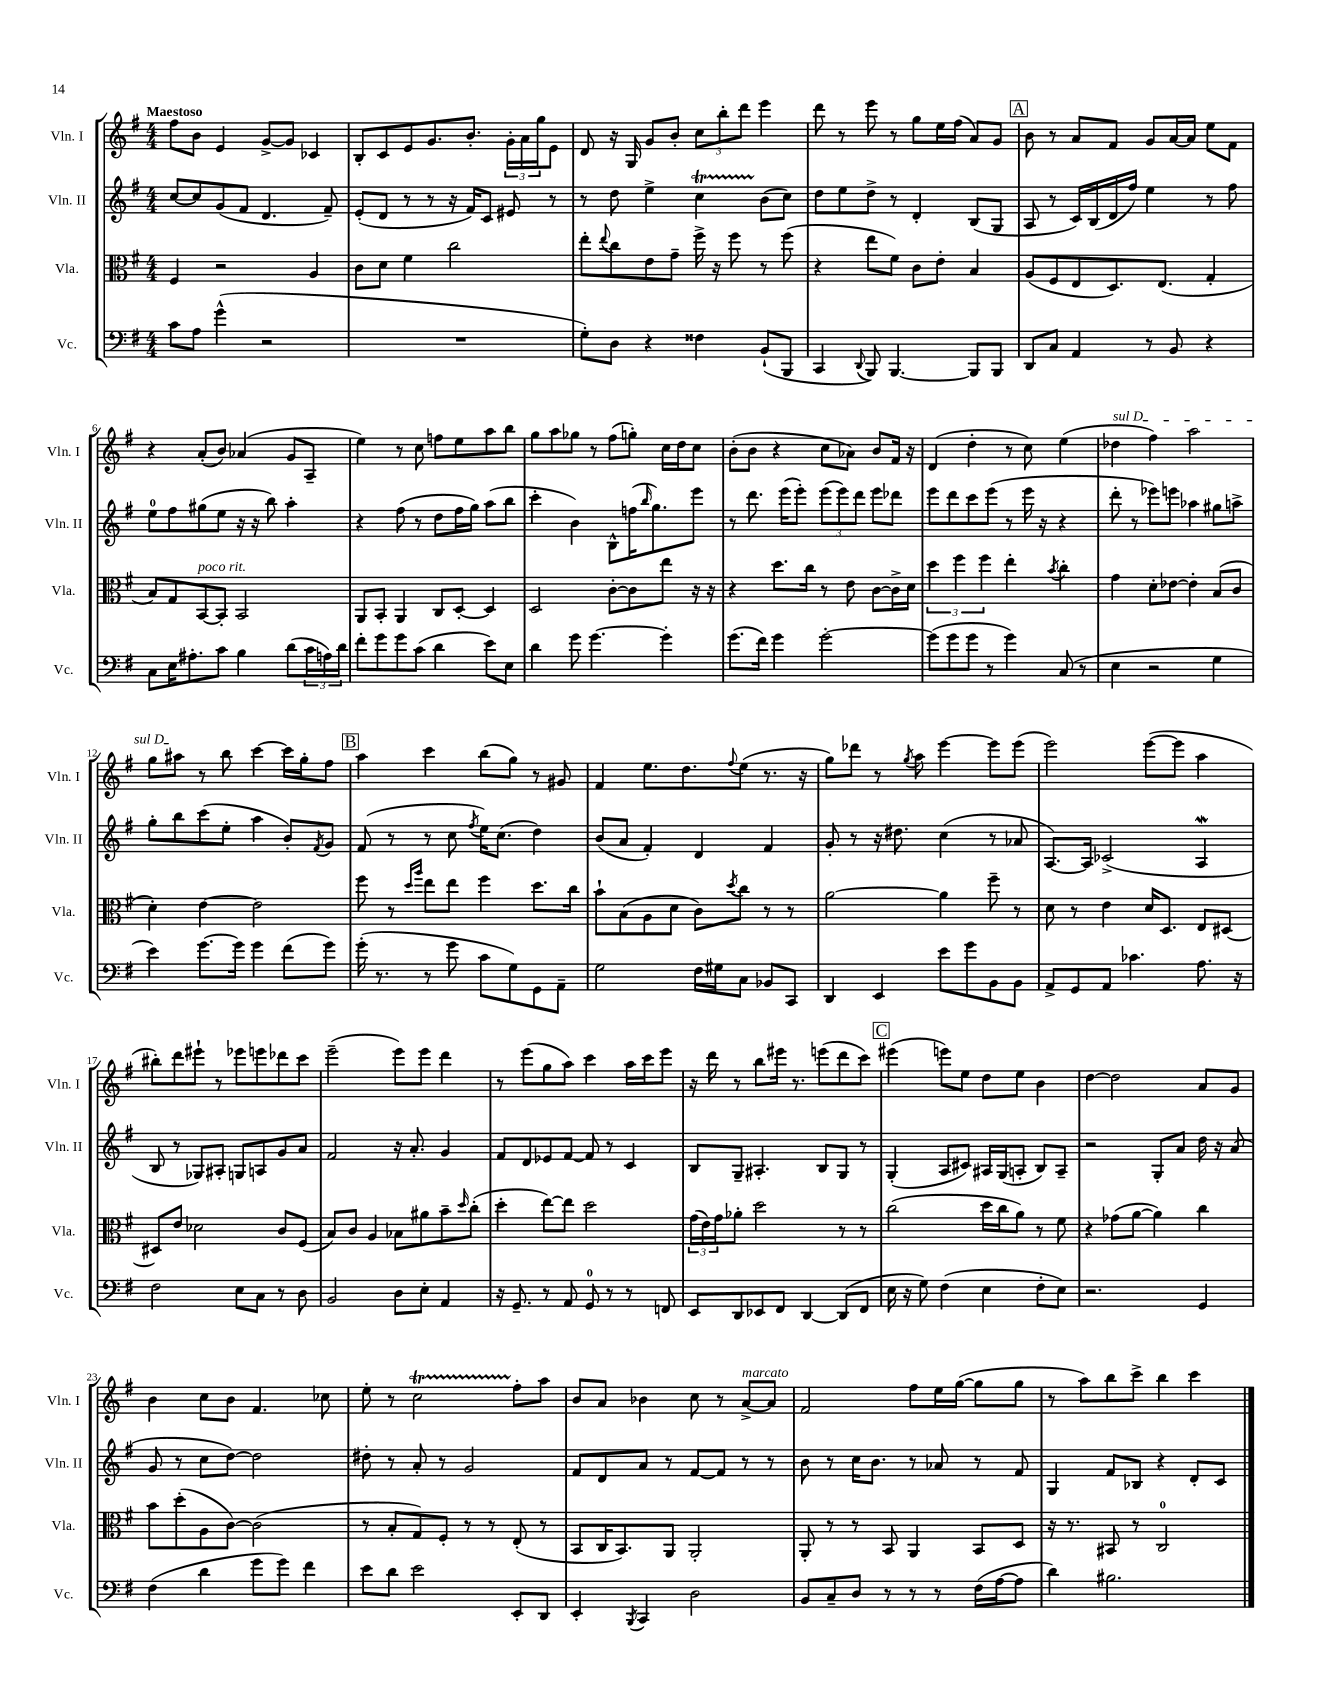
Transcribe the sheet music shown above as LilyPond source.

<<
\new StaffGroup <<
\new Staff = "s0" \with { instrumentName = "Vln. I" shortInstrumentName = "Vln. I" } {
    \clef treble \key g \major \numericTimeSignature \time 4/4 \tempo "Maestoso"
    fis''8 b'8 e'4 g'8~-> g'8 ces'4 |
    b8-. c'8 e'8 g'8. b'8.-. \tuplet 3/2 { g'16-. a'16 g''16 } e'8 |
    d'8 r16 g16 g'8 b'8-. \tuplet 3/2 { c''8 b''8-. d'''8 } e'''4 |
    d'''8 r8 e'''8 r8 g''8 e''16 fis''16( a'8) g'8 |
    \mark \markup { \box "A" } b'8 r8 a'8 fis'8 g'8 a'16~ a'16 e''8 fis'8 |
    r4 a'8-.( b'8) aes'4( g'8 a8-- |
    e''4) r8 c''8 f''8 e''8 a''8 b''8 |
    g''8 a''8 ges''8 r8 fis''8( g''8-.) c''16 d''16 c''8 |
    b'8-.( b'8 r4 c''8 aes'8) b'8 fis'16 r16 |
    d'4( d''4-. r8 c''8) e''4( |
    \once \override TextSpanner.bound-details.left.text = \markup { \italic "sul D" } des''4\startTextSpan fis''4) a''2 |
    g''8 ais''8\stopTextSpan r8 b''8 c'''4~ c'''16 g''16-. fis''8 |
    \mark \markup { \box "B" } a''4 c'''4 b''8( g''8) r8 gis'8 |
    fis'4 e''8. d''8. \appoggiatura { fis''8 } e''8( r8. r16 |
    g''8) des'''8 r8 \acciaccatura { g''8 } a''8 e'''4~ e'''8 e'''8( |
    e'''2) e'''8~( e'''8 a''4 |
    bis''8-.) d'''8 eis'''8-! r8 ees'''8 e'''8 des'''8 c'''8 |
    e'''2--( e'''8) e'''8 d'''4 |
    r8 e'''8( g''8 a''8) c'''4 a''16 c'''16 e'''8 |
    r16 d'''16 r8 b''8 eis'''16 r8. e'''8( d'''8 c'''8) |
    \mark \markup { \box "C" } eis'''4( e'''8) e''8 d''8 e''8 b'4 |
    d''4~ d''2 a'8 g'8 |
    b'4 c''8 b'8 fis'4. ces''8 |
    e''8-. r8 c''2\startTrillSpan fis''8-.\stopTrillSpan a''8 |
    b'8 a'8 bes'4 c''8 r8 a'8~->^\markup { \italic "marcato" } a'8 |
    fis'2 fis''8 e''16 g''16~( g''8 g''8 |
    r8 a''8) b''8 c'''8-> b''4 c'''4 \bar "|." |
}
\new Staff = "s1" \with { instrumentName = "Vln. II" shortInstrumentName = "Vln. II" } {
    \clef treble \key g \major \numericTimeSignature \time 4/4
    c''8~ c''8 g'8( fis'8 d'4. fis'8--) |
    e'8-.( d'8 r8 r8 r16 fis'16) c'8 eis'8 r8 |
    r8 d''8 e''4-> c''4\startTrillSpan b'8\stopTrillSpan( c''8) |
    d''8 e''8 d''8-> r8 d'4-. b8( g8 |
    \mark \markup { \box "A" } a8 r8 c'16) b16( d'16 fis''16) e''4 r8 fis''8 |
    e''8-0 fis''8 gis''8( e''8 r16 r16 b''8) a''4-. |
    r4 fis''8( r8 d''8 fis''16 g''16) a''8( b''8 |
    c'''4-. b'4) b8-^ f''16( \grace { b''16 } g''8.) e'''8 |
    r8 d'''8. e'''16( e'''8-.) \tuplet 3/2 { e'''8( e'''8) d'''8 } e'''8 des'''8 |
    e'''8 d'''8 c'''8 e'''8( r8 e'''16 r16 r4 |
    d'''8-. r8 ees'''8) e'''8 aes''4 gis''8 a''8-> |
    g''8-. b''8 c'''8( e''8-. a''4 b'8-.) \acciaccatura { fis'8 } g'8 |
    \mark \markup { \box "B" } fis'8( r8 r8 c''8 \acciaccatura { fis''8 } e''16) c''8.( d''4) |
    b'8( a'8 fis'4-.) d'4 fis'4 |
    g'8-. r8 r16 dis''8. c''4( r8 aes'8 |
    a8.~) a16 ces'2->( a4\mordent |
    b8 r8 ges8) ais8-. g8 a8 g'8 a'8 |
    fis'2 r16 a'8.-. g'4 |
    fis'8 d'8 ees'8 fis'8~ fis'8 r8 c'4 |
    b8 g8-- ais4.-. b8 g8 r8 |
    \mark \markup { \box "C" } g4-.( a8 cis'8) ais16 g16( a8-. b8) a8-- |
    r2 g8-. a'8 d''16 r16 a'8( |
    g'8 r8 c''8 d''8~) d''2 |
    dis''8-. r8 a'8-. r8 g'2 |
    fis'8 d'8 a'8 r8 fis'8~ fis'8 r8 r8 |
    b'8 r8 c''16 b'8. r8 aes'8 r8 fis'8 |
    g4 fis'8 bes8 r4 d'8-. c'8 \bar "|." |
}
\new Staff = "s2" \with { instrumentName = "Vla." shortInstrumentName = "Vla." } {
    \clef alto \key g \major \numericTimeSignature \time 4/4
    fis4 r2 a4 |
    c'8 d'8 fis'4 c''2 |
    e''8-. \appoggiatura { e''8 } c''8 e'8 g'8-- fis''16-> r16 fis''8 r8 fis''8( |
    r4 e''8 fis'8) c'8 e'8-. b4 |
    \mark \markup { \box "A" } a8( fis8 e8 d8.) e8.( g4-. |
    b8) g8 b,8~^\markup { \italic "poco rit." } b,8-. b,2 |
    a,8 b,8-. a,4 c8 d8~-. d4 |
    d2 c'8~-. c'8 e''8 r16 r16 |
    r4 d''8. c''16 r8 e'8 c'8~ c'16-> d'16 |
    \tuplet 3/2 { d''4 fis''4 fis''4 } e''4-. \acciaccatura { b'8 } c''4-. |
    g'4 d'8-. ees'8~ ees'4-. b8( c'8 |
    d'4-.) e'4~ e'2 |
    \mark \markup { \box "B" } fis''8 r8 \grace { d''16 a''16 } e''8 e''8 fis''4 d''8. c''16 |
    b'8-! b8( a8 d'8 c'8) \acciaccatura { d''8 } c''8 r8 r8 |
    a'2~ a'4 fis''8-- r8 |
    d'8 r8 e'4 d'16 d8. e8 dis8~ |
    dis8 e'8 des'2 c'8 fis8( |
    b8) c'8 a4 bes8 ais'8 b'8-- \grace { d''16 } c''8-.( |
    d''4-. e''8~) e''8 d''2 |
    \tuplet 3/2 { g'16( e'16) g'16 } aes'8-. d''2 r8 r8 |
    \mark \markup { \box "C" } c''2( d''16 c''16 a'8) r8 fis'8 |
    r4 ges'8( a'8~ a'4) c''4 |
    b'8 d''8-.( a8 c'8~) c'2( |
    r8 b8-. g8) fis8-. r8 r8 e8-.( r8 |
    b,8 c16 b,8.) a,8 a,2-. |
    a,8-. r8 r8 b,8 a,4 b,8 d8 |
    r16 r8. bis,8 r8 c2-0 \bar "|." |
}
\new Staff = "s3" \with { instrumentName = "Vc." shortInstrumentName = "Vc." } {
    \clef bass \key g \major \numericTimeSignature \time 4/4
    c'8 a8 g'4-^( r2 |
    R1 |
    g8-.) d8 r4 fisis4 b,8-!( b,,8 |
    c,4 \appoggiatura { d,8 } b,,8) b,,4.~ b,,8 b,,8 |
    \mark \markup { \box "A" } d,8 c8 a,4 r8 b,8 r4 |
    c8 e16 ais8.-. c'8 b4 d'8( \tuplet 3/2 { c'16 a16) d'16 } |
    fis'8-. g'8 g'8 c'8( d'4 e'8) e8 |
    d'4 g'8 g'4.~ g'4-. |
    g'8.( fis'16) g'4 g'2~-. |
    g'8( g'8 g'8 r8 g'4) c8( r8 |
    e4 r2 g4 |
    e'4) g'8.~ g'16 g'4 fis'8( g'8) |
    \mark \markup { \box "B" } g'16-.( r8. r8 g'8 c'8 g8) g,8 a,8-- |
    g2 fis16 gis16 c8 bes,8 c,8 |
    d,4 e,4 e'8 g'8 b,8 b,8 |
    a,8-> g,8 a,8 ces'4. a8. r16 |
    fis2 e8 c8 r8 d8 |
    b,2 d8 e8-. a,4 |
    r16 g,8.-- r8 a,8 g,8-0 r8 r8 f,8 |
    e,8 d,8 ees,8 fis,8 d,4~ d,8( fis,8 |
    \mark \markup { \box "C" } e16 r16 g8) fis4( e4 fis8-. e8) |
    r2. g,4 |
    fis4( d'4 g'8 g'8) fis'4 |
    e'8 d'8 e'2 e,8-. d,8 |
    e,4-. \acciaccatura { b,,8 } c,4 d2 |
    b,8 c8-- d8 r8 r8 r8 fis16( a16~ a8 |
    d'4) bis2. \bar "|." |
}
>>
>>
